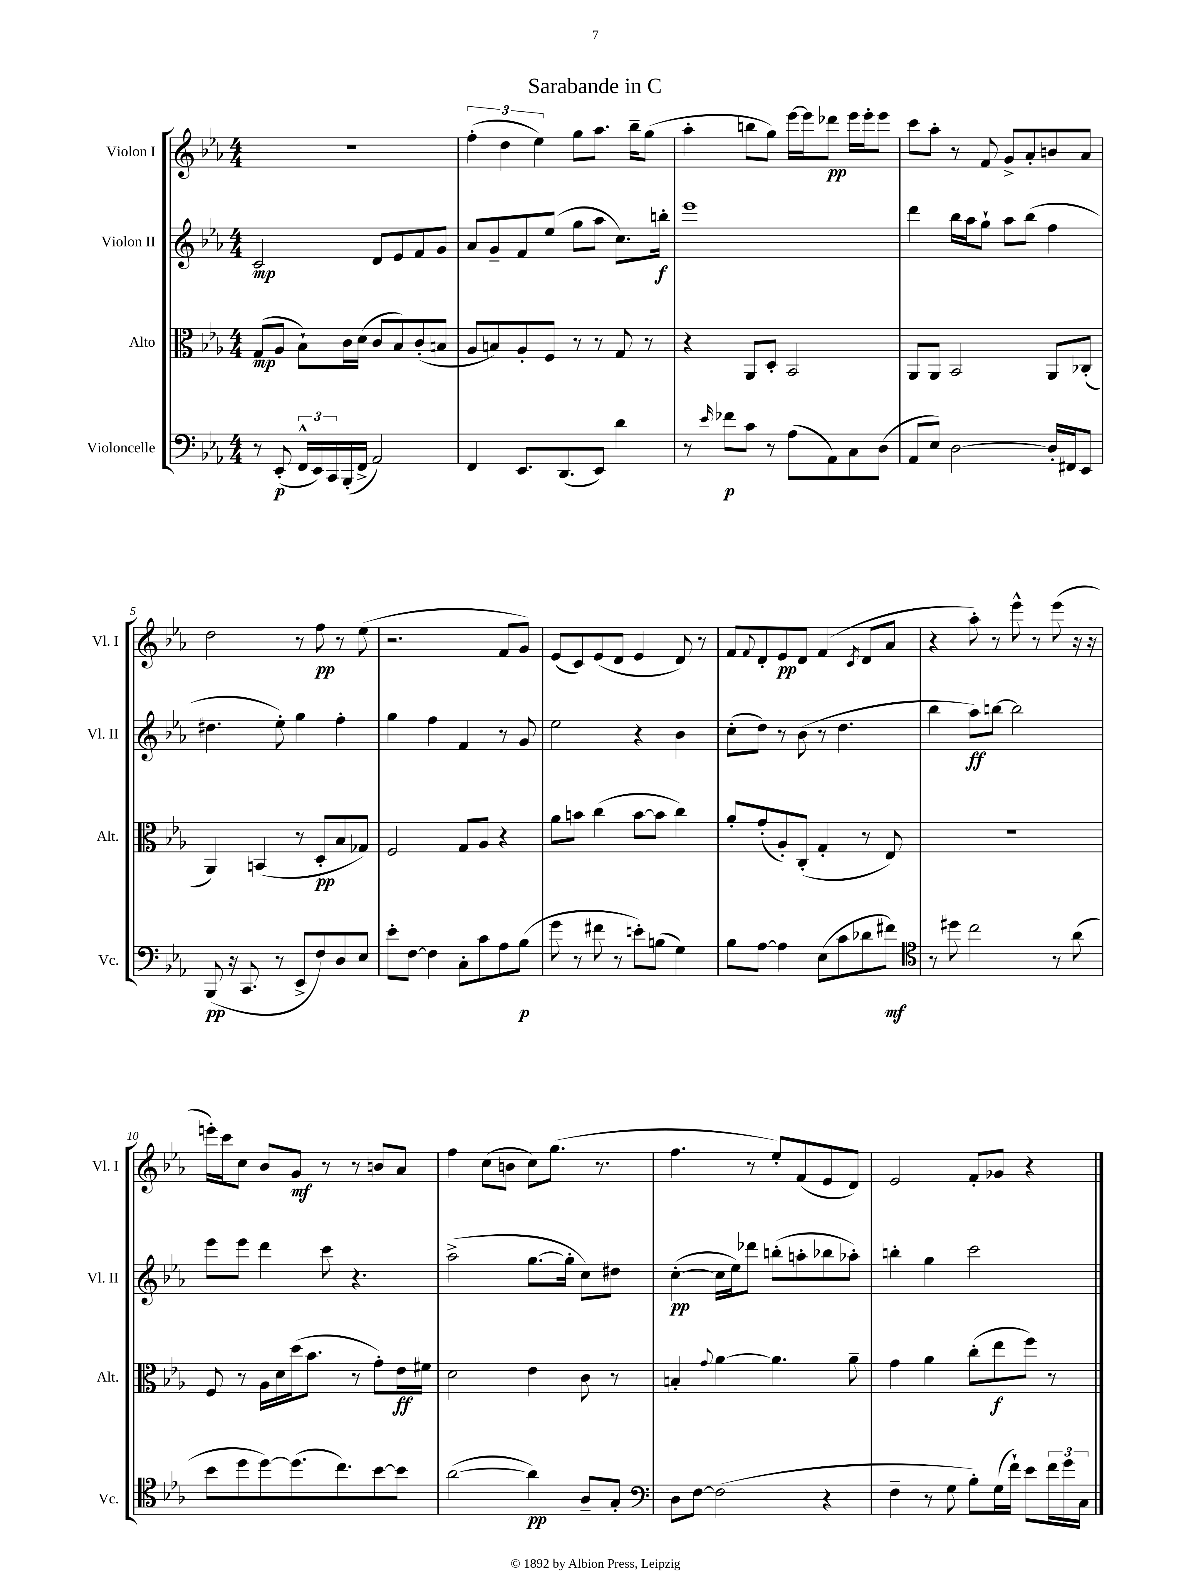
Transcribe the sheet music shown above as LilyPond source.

\header { title = "Sarabande in C" }
<<
\new StaffGroup <<
\new Staff = "s0" \with { instrumentName = "Violon I" shortInstrumentName = "Vl. I" } {
    \clef treble \key ees \major \numericTimeSignature \time 4/4
    r1 |
    \tuplet 3/2 { f''4-.( d''4 ees''4) } g''8 aes''8. bes''16-- g''8( |
    aes''4-. b''8 g''8) ees'''16~ ees'''16 des'''8\pp ees'''16 ees'''16-. ees'''8 |
    c'''8 aes''8-. r8 f'8 g'8-> aes'8-. b'8 aes'8 |
    d''2 r8 f''8\pp r8 ees''8( |
    r2. f'8 g'8) |
    ees'8( c'8) ees'8( d'8 ees'4 d'8) r8 |
    f'8 \appoggiatura { f'8 } d'8-. ees'8\pp d'8 f'4( \acciaccatura { c'8 } d'8 aes'8 |
    r4 aes''8-.) r8 ees'''8-^ r8 ees'''8( r16 r16 |
    e'''16-.) c'''16 c''8 bes'8 g'8\mf r8 r8 b'8 aes'8 |
    f''4 c''8( b'8 c''8) g''8.( r8. |
    f''4. r8 ees''8-.) f'8( ees'8 d'8) |
    ees'2 f'8-. ges'8 r4 \bar "|." |
}
\new Staff = "s1" \with { instrumentName = "Violon II" shortInstrumentName = "Vl. II" } {
    \clef treble \key ees \major \numericTimeSignature \time 4/4
    c'2\mp d'8 ees'8 f'8 g'8 |
    aes'8 g'8-- f'8 ees''8( g''8 aes''8 c''8.) b''16-.\f |
    ees'''1 |
    d'''4 bes''16 aes''16 g''8-! aes''8 bes''8( f''4 |
    dis''4. ees''8-.) g''4 f''4-. |
    g''4 f''4 f'4 r8 g'8 |
    ees''2 r4 bes'4 |
    c''8-.( d''8) r8 bes'8( r8 d''4. |
    bes''4 aes''8\ff) b''8~ b''2 |
    ees'''8 ees'''8 d'''4 c'''8 r4. |
    aes''2->( g''8.~ g''16-. c''8) dis''8 |
    c''4~-.\pp( c''16 ees''16) des'''8 b''8-.( a''8-. bes''8 aes''8-.) |
    b''4-. g''4 c'''2 \bar "|." |
}
\new Staff = "s2" \with { instrumentName = "Alto" shortInstrumentName = "Alt." } {
    \clef alto \key ees \major \numericTimeSignature \time 4/4
    g8\mp( aes8 bes8-!) c'16 d'16( c'8 bes8) c'8-.( b8 |
    aes8 b8) aes8-. f8 r8 r8 g8 r8 |
    r4 aes,8 d8-. bes,2 |
    aes,8 aes,8 bes,2 aes,8 ces8-.( |
    aes,4) b,4( r8 d8-.\pp bes8 ges8) |
    f2 g8 aes8 r4 |
    aes'8 b'8 c''4( b'8~ b'8 c''4) |
    aes'8-. g'8-.( aes8-.) c8-.( g4-. r8 ees8) |
    R1 |
    f8 r8 aes16 d'16 d''16( bes'8. r8 g'8-.) ees'16\ff fis'16 |
    d'2 ees'4 c'8 r8 |
    b4-. \appoggiatura { g'8 } aes'4~ aes'4. aes'8-- |
    g'4 aes'4 c''8-.( ees''8\f f''8) r8 \bar "|." |
}
\new Staff = "s3" \with { instrumentName = "Violoncelle" shortInstrumentName = "Vc." } {
    \clef bass \key ees \major \numericTimeSignature \time 4/4
    r8 ees,8-.\p( \tuplet 3/2 { f,16-^ ees,16) c,16 } bes,,16-.( f,16-> aes,2) |
    f,4 ees,8. d,8.( ees,8) d'4 |
    r8 \grace { ees'16 } fes'8\p c'8 r8 aes8( aes,8) c8 d8( |
    aes,8 ees8) d2~ d16-. fis,16 ees,8 |
    bes,,8\pp( r16 c,8. r8 ees,8-> f8) d8 ees8 |
    ees'8-. f8~ f4 c8-. c'8 aes8 bes8\p( |
    g'8 r8 fis'8 r8 e'8-.) b8( g4) |
    bes8 aes8~ aes4 ees8( c'8 des'8 fis'8\mf) |
    \clef tenor r8 dis''8 c''2 r8 aes'8( |
    bes'8 d''8 d''8~) d''8.( c''8.) bes'8~ bes'8 |
    aes'2~( aes'4\pp) aes8-- g8-. |
    \clef bass d8 f8~ f2( r4 |
    f4-- r8 g8 bes8-.) g16( f'16-!) ees'8 \tuplet 3/2 { f'16 g'16 c16 } \bar "|." |
}
>>
>>
